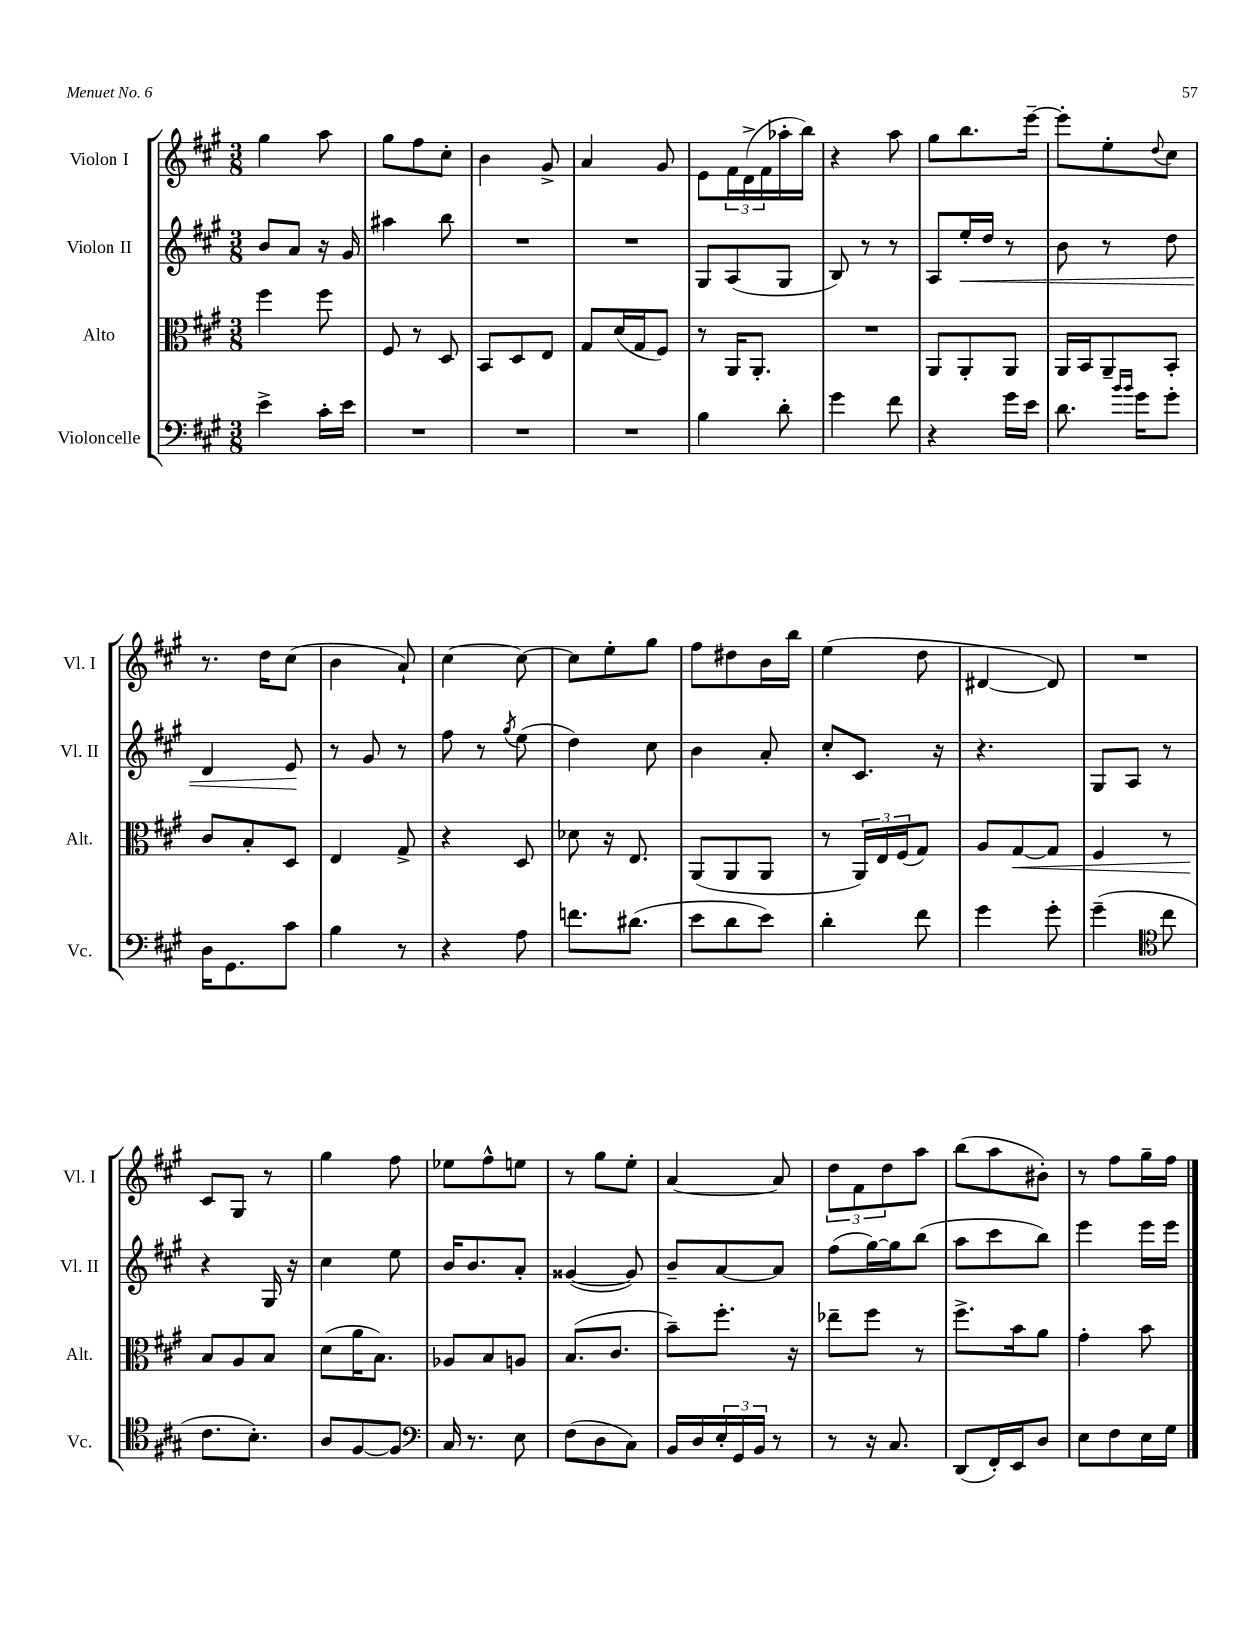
<<
\new StaffGroup <<
\new Staff = "s0" \with { instrumentName = "Violon I" shortInstrumentName = "Vl. I" } {
    \clef treble \key a \major \numericTimeSignature \time 3/8
    gis''4 a''8 |
    gis''8 fis''8 cis''8-. |
    b'4 gis'8-> |
    a'4 gis'8 |
    e'8 \tuplet 3/2 { fis'16 d'16->( fis'16 } aes''16-. b''16) |
    r4 a''8 |
    gis''8 b''8. e'''16~-- |
    e'''8-. e''8-. \appoggiatura { d''8 } cis''8 |
    r8. d''16 cis''8( |
    b'4 a'8-!) |
    cis''4~ cis''8~ |
    cis''8 e''8-. gis''8 |
    fis''8 dis''8 b'16 b''16 |
    e''4( d''8 |
    dis'4~ dis'8) |
    R4. |
    cis'8 gis8 r8 |
    gis''4 fis''8 |
    ees''8 fis''8-^ e''8 |
    r8 gis''8 e''8-. |
    a'4~ a'8 |
    \tuplet 3/2 { d''8 fis'8 d''8 } a''8 |
    b''8( a''8 bis'8-.) |
    r8 fis''8 gis''16-- fis''16 \bar "|." |
}
\new Staff = "s1" \with { instrumentName = "Violon II" shortInstrumentName = "Vl. II" } {
    \clef treble \key a \major \numericTimeSignature \time 3/8
    b'8 a'8 r16 gis'16 |
    ais''4 b''8 |
    R4. |
    R4. |
    gis8 a8( gis8 |
    b8) r8 r8 |
    a8 e''16-.\< d''16 r8 |
    b'8 r8 d''8 |
    d'4 e'8\! |
    r8 gis'8 r8 |
    fis''8 r8 \acciaccatura { gis''8 } e''8( |
    d''4) cis''8 |
    b'4 a'8-. |
    cis''8-. cis'8. r16 |
    r4. |
    gis8 a8 r8 |
    r4 gis16 r16 |
    cis''4 e''8 |
    b'16 b'8. a'8-. |
    gisis'4~( gisis'8) |
    b'8-- a'8~ a'8 |
    fis''8( gis''16~) gis''16 b''8( |
    a''8 cis'''8 b''8) |
    e'''4 e'''16 e'''16 \bar "|." |
}
\new Staff = "s2" \with { instrumentName = "Alto" shortInstrumentName = "Alt." } {
    \clef alto \key a \major \numericTimeSignature \time 3/8
    fis''4 fis''8 |
    fis8 r8 d8 |
    b,8 d8 e8 |
    gis8 d'16( gis16 fis8) |
    r8 a,16 a,8.-. |
    R4. |
    a,8 a,8-. a,8 |
    a,16 b,16 a,8-- b,8-. |
    cis'8 b8-. d8 |
    e4 gis8-> |
    r4 d8 |
    des'8 r16 e8. |
    a,8( a,8 a,8 |
    r8 \tuplet 3/2 { a,16) e16 fis16( } gis8) |
    a8 gis8~\< gis8 |
    fis4 r8 |
    b8\! a8 b8 |
    d'8( a'16 b8.) |
    aes8 b8 a8 |
    b8.( cis'8. |
    b'8--) fis''8.-. r16 |
    ees''8-- fis''8 r8 |
    fis''8.-> b'16 a'8 |
    gis'4-. b'8 \bar "|." |
}
\new Staff = "s3" \with { instrumentName = "Violoncelle" shortInstrumentName = "Vc." } {
    \clef bass \key a \major \numericTimeSignature \time 3/8
    e'4-> cis'16-. e'16 |
    R4. |
    R4. |
    R4. |
    b4 d'8-. |
    gis'4 fis'8 |
    r4 gis'16 e'16 |
    d'8. \grace { b'16 b'16 } gis'16 gis'8-. |
    d16 gis,8. cis'8 |
    b4 r8 |
    r4 a8 |
    f'8. dis'8.( |
    e'8 d'8 e'8) |
    d'4-. fis'8 |
    gis'4 gis'8-. |
    gis'4--( \clef tenor cis''8 |
    cis'8. b8.-.) |
    a8 fis8~ fis8 |
    \clef bass cis16 r8. e8 |
    fis8( d8 cis8) |
    b,16 d16 \tuplet 3/2 { e16-. gis,16 b,16 } r8 |
    r8 r16 cis8. |
    d,8( fis,16-.) e,16 d8 |
    e8 fis8 e16 gis16 \bar "|." |
}
>>
>>
\layout { \context { \Score \remove "Bar_number_engraver" } }
